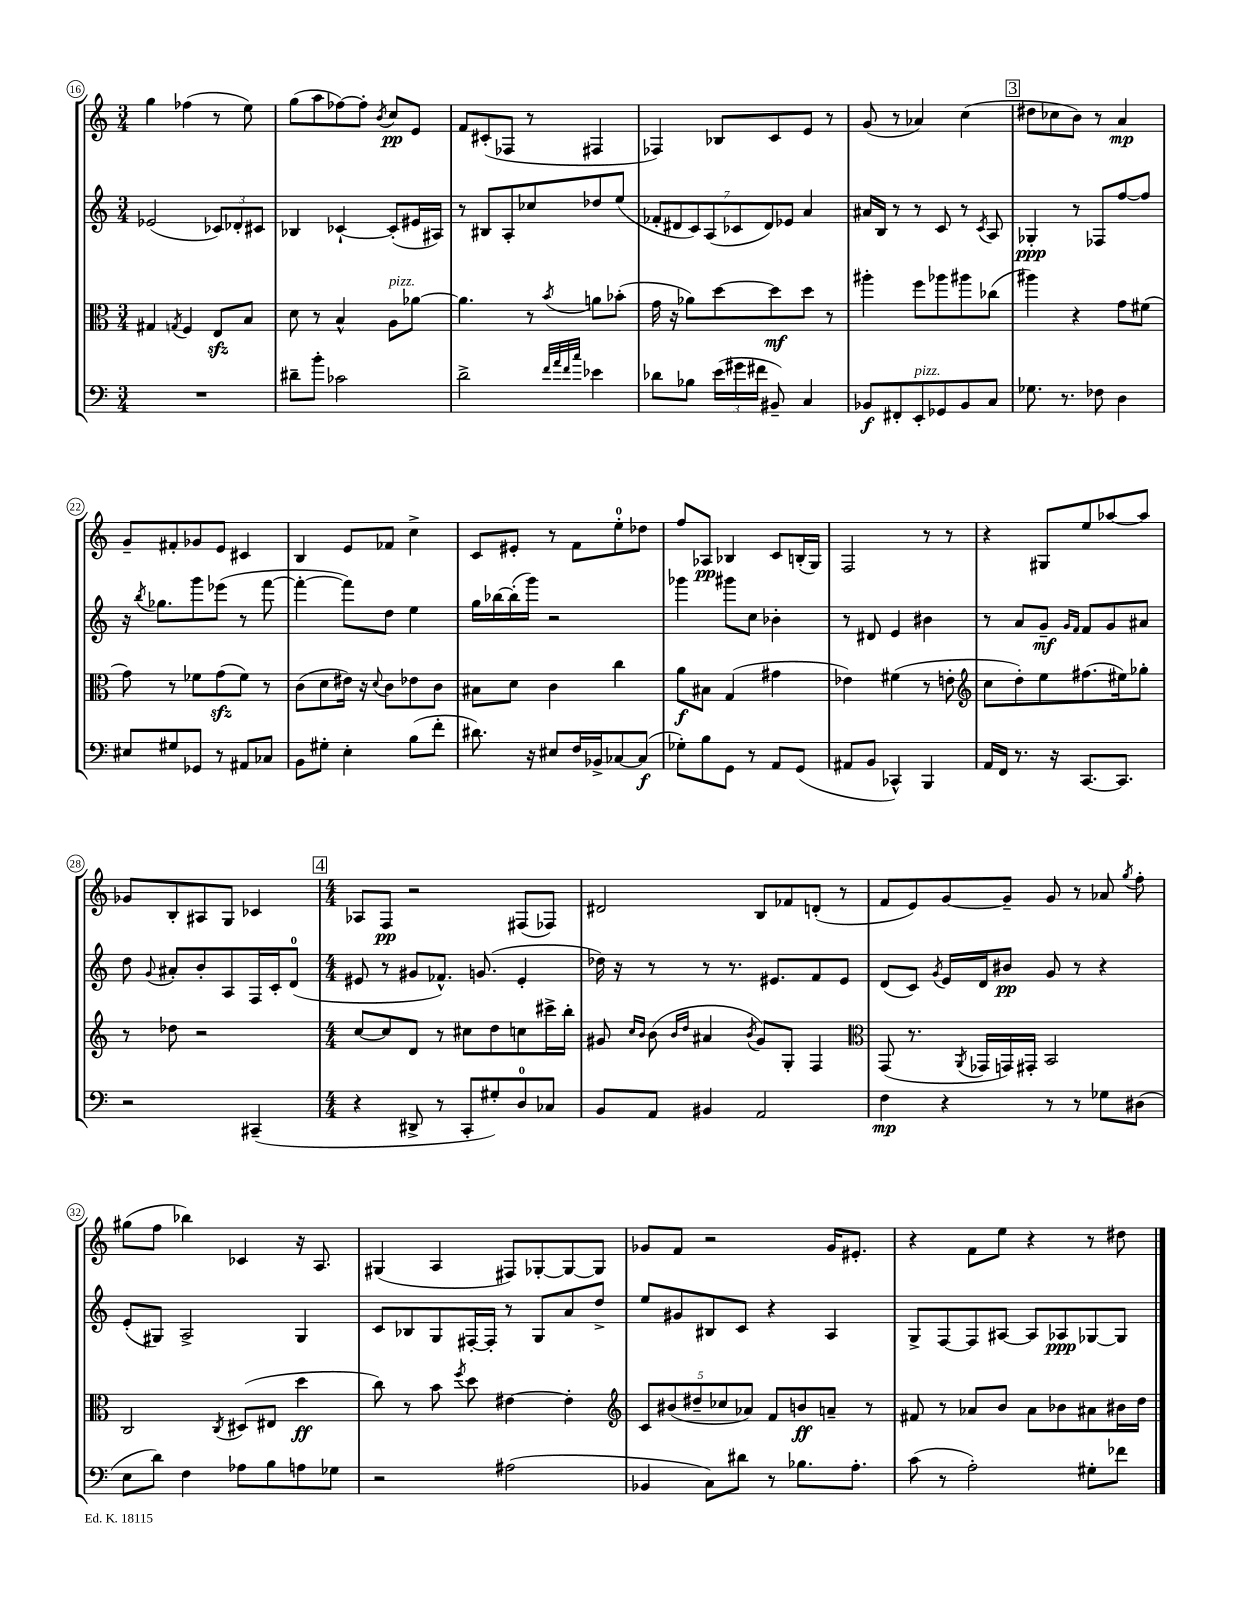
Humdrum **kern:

**kern	**kern	**kern	**kern
*staff4	*staff3	*staff2	*staff1
*clefF4	*clefC3	*clefG2	*clefG2
*k[]	*k[]	*k[]	*k[]
*M3/4	*M3/4	*M3/4	*M3/4
2.r	4G#	(2e-	4gg
.	8qG	.	.
.	4F	.	(4ff-
.	8E	12c-)	8r
.	.	12d-'	.
.	8B	.	8ee)
.	.	12c#	.
=	=	=	=
8d#~	8d	4B-	(8gg
8b'	8r	.	8aa
2c-	4B^^	[4c-`	[8ff-)
.	.	.	8ff-']
.	.	.	8qb
.	8A	(8c-']	8cc
.	[8a-	16e#	8e
.	.	16A#)	.
=	=	=	=
2d^	4.a-]	8r	8f
.	.	8B#	(8c#'
.	.	8A'	8F-
.	8r	8cc-	8r
32qqf	.	.	.
32qqa	.	.	.
32qqf	.	.	.
32qqcc	8qb	.	.
4e-	8a	8dd-	4F#
.	(8b-'	(8ee	.
=	=	=	=
8d-	16g	14f-'	4F-)
.	16r	.	.
.	.	14d#	.
8B-	8a-)	.	.
.	.	14c)	.
.	.	(14A	.
(24e	[8dd	.	8B-
.	.	14c-	.
24g#	.	.	.
24f#	.	.	.
.	.	14d#)	.
8BB#~)	8dd]	.	8c
.	.	14e-	.
4C	8dd	4a	8e
.	8r	.	8r
=	=	=	=
8BB-	4aa#'	16a#	(8g
.	.	16B	.
8FF#'	.	8r	8r
8EE'	8ff	8r	4a-)
8GG-	8aa-	8c	.
8BB-	8aa#	8r	(4cc
.	.	8qc	.
8C	(8cc-	8A	.
=	=	=	=
8.G-	4aa#)	4G-'	8dd#
.	.	.	8cc-
8.r	.	.	.
.	4r	8r	8b)
8F-	.	8F-	8r
4D	8g	[8ff	4a
.	(8f#	8ff]	.
=	=	=	=
8E#	8g)	16r	8g~
.	.	8qbb	.
.	.	8.gg-	.
8G#	8r	.	8f#'
8GG-	8f-	8ggg	8g-
8r	(8g	(8eee-	8e
8AA#	8f-)	8r	4c#
8C-	8r	[8fff	.
=	=	=	=
8BB	(8c	4fff'_	4B
8G#'	8d	.	.
4E'	16e#)	8fff])	8e
.	16r	.	.
.	8qqd	.	.
.	8c	8dd	8f-
(8B	8e-	4ee	4cc^
8f'	8c	.	.
=	=	=	=
8.d#)	8B#	16gg	8c
.	.	[16bb-	.
.	8d	(16bb-']	8e#'
16r	.	16ggg)	.
8E#	4c	2r	8r
16F	.	.	8f
16BB-^	.	.	.
[8C-	4cc	.	8ee'
(8C-]	.	.	8dd-
=	=	=	=
8G-')	8a	4ggg-	8ff
8B	8B#	.	8A-
8GG	(4G	8ggg#	4B-
8r	.	8cc	.
8AA	4g#	4b-'	8c
(8GG	.	.	(16B'
.	.	.	16G)
=	=	=	=
8AA#	4e-)	8r	2F
8BB	.	8d#	.
4CC-^^)	(4f#	4e	.
4BBB	8r	4b#	8r
.	8e'	.	8r
=	=	=	=
*	*clefG2	*	*
16AA	8cc	8r	4r
16FF	.	.	.
8.r	8dd')	8a	.
.	8ee	8g~	8G#
16r	.	.	.
.	.	16qqg	.
.	.	16qqf	.
[8.CC	(8.ff#	8f	8ee
.	.	8g	[8aa-
8.CC]	16ee#)	.	.
.	8gg-'	8a#	8aa-]
=	=	=	=
2r	8r	8dd	8g-
.	.	8qqg	.
.	8dd-	8a#'	8B'
.	2r	8b'	8A#
.	.	8A	8G
(4CC#~	.	16F	4c-
.	.	16c'	.
.	.	(8d	.
=	=	=	=
*M4/4	*M4/4	*M4/4	*M4/4
4r	[8cc	8e#	8A-
.	8cc]	8r	8F
8DD#^	8d	8g#	2r
8r	8r	8.f-^^)	.
8CC'	8cc#	.	.
.	.	(8.g	.
8G#')	8dd	.	.
8D	8cc	4e#'	(8F#
8C-	16ccc#^	.	8F-)
.	16bb'	.	.
=	=	=	=
8BB	8g#	16dd-)	2d#
.	.	16r	.
.	16qqcc	.	.
.	16qqb	.	.
8AA	(8b	8r	.
.	16qqb	.	.
.	16qqdd	.	.
4BB#	4a#	8r	.
.	.	8.r	.
.	8qb	.	.
2AA	8g#)	.	8B
.	.	8.e#	.
.	8G'	.	8f-
.	4F	8f	(8d'
.	.	8e#	8r
=	=	=	=
*	*clefC3	*	*
4F	(8GG	(8d	8f
.	8.r	8c)	8e)
.	.	8qg	.
4r	.	16e	[8g
.	8qAA	.	.
.	16GG-	16d	.
.	16GG)	8b#	8g~]
.	16GG#'	.	.
8r	2BB	8g	8g
8r	.	8r	8r
8G-	.	4r	8a-
.	.	.	8qgg
(8D#	.	.	8ff'
=	=	=	=
8E	2C	(8e'	(8gg#
8d)	.	8G#)	8ff
4F	.	2A^	4bb-)
.	8qC	.	.
8A-	(8D#	.	4c-
8B	8E#	.	.
8A	4dd	4G#	16r
.	.	.	8.A
8G-	.	.	.
=	=	=	=
2r	8cc)	8c	(4G#
.	8r	8B-	.
.	8b	8G	4A
.	8qff	.	.
.	8dd	[16F#'	.
.	.	16F#']	.
(2A#	[4e#	8r	8F#)
.	.	8G	[8G-'
.	4e#']	8a	8G-_
.	.	8dd^	8G-]
=	=	=	=
*	*clefG2	*	*
4BB-	10c	8ee	8g-
.	(10b#	.	.
.	.	8g#	8f
.	10dd#~	.	.
8C)	.	8B#	2r
.	10cc-	.	.
8d#	.	8c	.
.	10a-)	.	.
8r	8f	4r	.
8.B-	8b	.	.
.	8a~	4A	16g-
8.A'	.	.	8.e#'
.	8r	.	.
=	=	=	=
(8c	8f#	8G^	4r
8r	8r	[8F	.
2A')	8a-	8F]	8f
.	8b	[8A#	8ee
.	8a-	8A#]	4r
.	8b-	8A-	.
8G#'	8a#	[8G-	8r
8f-	16b#	8G-]	8dd#
.	16dd	.	.
==	==	==	==
*-	*-	*-	*-
